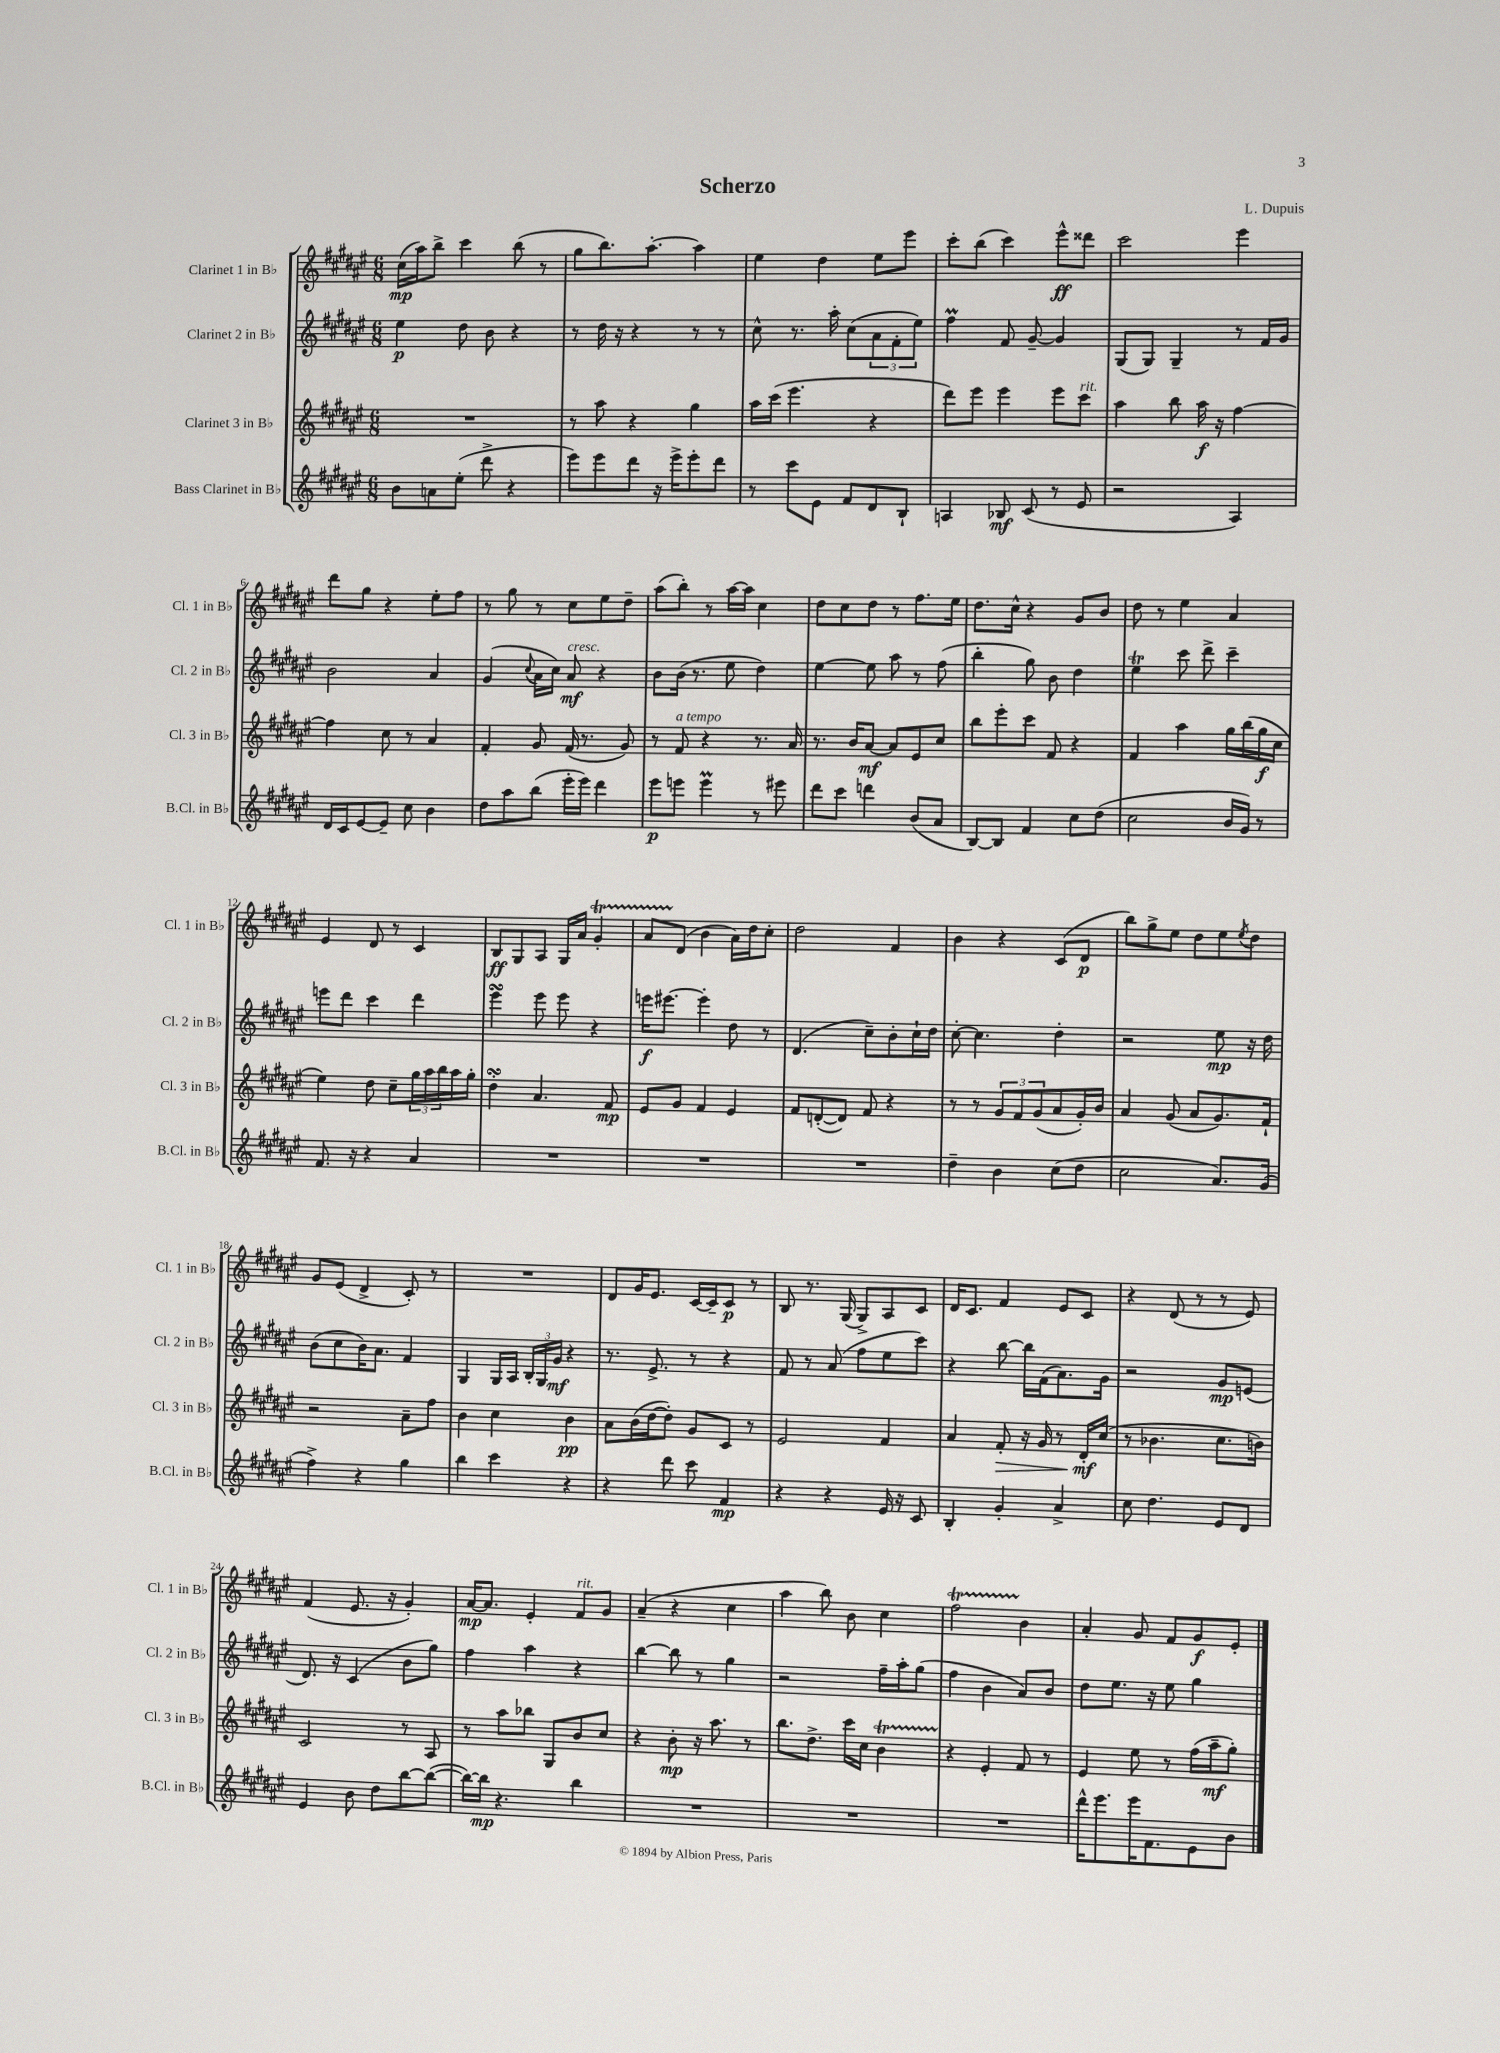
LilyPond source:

\header { title = "Scherzo" composer = "L. Dupuis" }
<<
\new StaffGroup <<
\new Staff = "s0" \with { instrumentName = "Clarinet 1 in Bb" shortInstrumentName = "Cl. 1 in Bb" } {
    \clef treble \key fis \major \numericTimeSignature \time 6/8
    cis''16\mp( ais''16) b''8-> cis'''4 b''8( r8 |
    gis''8 b''8.) ais''8.~-. ais''4 |
    eis''4 dis''4 eis''8 eis'''8 |
    cis'''8-. b''8( cis'''4) eis'''8-^\ff disis'''8 |
    cis'''2 eis'''4 |
    dis'''8 gis''8 r4 eis''8-. fis''8 |
    r8 gis''8 r8 cis''8 eis''8 dis''8-- |
    ais''8( b''8-.) r8 ais''16~ ais''16 cis''4 |
    dis''8 cis''8 dis''8 r8 fis''8. eis''16 |
    dis''8. cis''16-^ r4 gis'8 b'8 |
    dis''8 r8 eis''4 ais'4 |
    eis'4 dis'8 r8 cis'4 |
    b8\ff gis8 ais8 gis16 ais'16 gis'4-.\startTrillSpan |
    ais'8 dis'8\stopTrillSpan( b'4 ais'16) dis''16 cis''8-. |
    dis''2 fis'4 |
    b'4 r4 cis'8( dis'8\p |
    b''8) gis''8-> eis''8 dis''8 eis''8 \acciaccatura { eis''8 } dis''8 |
    gis'8 eis'8( dis'4-> cis'8-.) r8 |
    R2. |
    dis'8 gis'16 eis'8. cis'16~ cis'16-- cis'8\p r8 |
    b8 r8. gis16( gis8->) ais8 cis'8 |
    dis'16 cis'8. fis'4 eis'8 cis'8 |
    r4 dis'8( r8 r8 eis'8) |
    fis'4( eis'8. r16 gis'4-.) |
    ais'16~\mp ais'8. eis'4-. fis'8^\markup { \italic "rit." } gis'8 |
    ais'4--( r4 cis''4 |
    ais''4 b''8) b'8 cis''4 |
    fis''2\startTrillSpan b'4\stopTrillSpan |
    ais'4-. gis'8 fis'8 gis'8\f eis'8-. \bar "|." |
}
\new Staff = "s1" \with { instrumentName = "Clarinet 2 in Bb" shortInstrumentName = "Cl. 2 in Bb" } {
    \clef treble \key fis \major \numericTimeSignature \time 6/8
    eis''4\p dis''8 b'8 r4 |
    r8 dis''16 r16 r4 r8 r8 |
    cis''8-^ r8. ais''16-. cis''8( \tuplet 3/2 { ais'8 fis'8-. eis''8) } |
    fis''4\prall fis'8 gis'8~-- gis'4 |
    gis8( gis8) gis4-- r8 fis'16 gis'16 |
    b'2 ais'4 |
    gis'4( \appoggiatura { cis''8 } ais'16 cis''16) ais'8\mf^\markup { \italic "cresc." } r4 |
    b'8 b'16( r8. eis''8 dis''4) |
    eis''4~ eis''8 ais''8 r8 fis''8( |
    b''4-. gis''8) b'8 dis''4 |
    eis''4\trill cis'''8 dis'''8-> cis'''4-- |
    e'''8 dis'''8 cis'''4 dis'''4 |
    eis'''4\turn eis'''8 eis'''8 r4 |
    e'''16\f eis'''8.~ eis'''4-. dis''8 r8 |
    dis'4.( cis''8--) b'8-. cis''16-! dis''16 |
    cis''8~-. cis''4. dis''4-. |
    r2 eis''8\mp r16 dis''16 |
    b'8( cis''8 b'16) ais'8. fis'4 |
    gis4 gis16 ais16 \tuplet 3/2 { b16-. gis16 gis'16\mf } r4 |
    r8. eis'8.-> r8 r4 |
    fis'8 r8 ais'8( fis''8 eis''8 cis'''8) |
    r4 b''8~ b''16 fis'16( ais'8.) gis'16 |
    r2 gis'8\mp e'8( |
    dis'8.) r16 cis'4( b'8 gis''8) |
    fis''4 ais''4 r4 |
    b''4~ b''8 r8 gis''4 |
    r2 fis''16-- ais''16-. gis''8( |
    fis''4 b'4 ais'8) b'8 |
    dis''8 eis''8. r16 eis''8 gis''4 \bar "|." |
}
\new Staff = "s2" \with { instrumentName = "Clarinet 3 in Bb" shortInstrumentName = "Cl. 3 in Bb" } {
    \clef treble \key fis \major \numericTimeSignature \time 6/8
    R2. |
    r8 ais''8 r4 gis''4 |
    ais''16 cis'''16( eis'''4. r4 |
    dis'''8) eis'''8 eis'''4 eis'''8 cis'''8^\markup { \italic "rit." } |
    ais''4 b''8 ais''16\f r16 fis''4~ |
    fis''4 cis''8 r8 ais'4 |
    fis'4-. gis'8 fis'16( r8. gis'8) |
    r8 fis'8^\markup { \italic "a tempo" } r4 r8. ais'16 |
    r8. b'16 ais'8~\mf ais'8 eis'8 cis''8 |
    b''8 eis'''8-. cis'''8 fis'8 r4 |
    fis'4 ais''4 gis''16 b''16( gis''16\f cis''16 |
    eis''4) dis''8 cis''8-- \tuplet 3/2 { gis''16 ais''16 b''16 } ais''16 gis''16-. |
    dis''4-.\turn ais'4. fis'8\mp |
    eis'8 gis'8 fis'4 eis'4 |
    fis'8 d'8~-.( d'8) fis'8 r4 |
    r8 r8 \tuplet 3/2 { gis'8 fis'8 gis'8( } ais'8 gis'16-.) b'16 |
    ais'4 gis'8( ais'8 gis'8.) fis'16-! |
    r2 ais'8-- fis''8 |
    b'4 cis''4 b'4\pp |
    ais'8 b'16( dis''16~ dis''8-.) gis'8 cis'8 r8 |
    eis'2 fis'4 |
    ais'4 fis'8-.\> r16 gis'16 r8 dis'16-.\mf\! cis''16( |
    r8 bes'4. cis''8. b'16) |
    cis'2 r8 ais8 |
    r8 ais''8 bes''8 gis8 b'8 cis''8 |
    r4 b'8-.\mp r16 ais''8. r8 |
    b''8. dis''8.-> cis'''16 cis''16 b'4\startTrillSpan |
    r4\stopTrillSpan eis'4-. fis'8 r8 |
    eis'4 eis''8 r8 fis''16( ais''16--\mf gis''8-.) \bar "|." |
}
\new Staff = "s3" \with { instrumentName = "Bass Clarinet in Bb" shortInstrumentName = "B.Cl. in Bb" } {
    \clef treble \key fis \major \numericTimeSignature \time 6/8
    b'8 a'8 eis''8-.( dis'''8-> r4 |
    eis'''8) eis'''8 dis'''8 r16 eis'''16-> eis'''8-. dis'''8 |
    r8 cis'''8 eis'8 fis'8 dis'8 b8-! |
    a4 bes8\mf cis'8( r8 eis'8 |
    r2 ais4) |
    dis'16 cis'16 eis'8~ eis'8-- cis''8 b'4 |
    dis''8 ais''8 b''8( eis'''16-. eis'''16) dis'''4 |
    eis'''8\p e'''8 e'''4\prall r8 eis'''8 |
    dis'''8 cis'''8 d'''4 b'8( ais'8 |
    b8~) b8 fis'4 cis''8 dis''8( |
    cis''2 b'16 gis'16) r8 |
    fis'8. r16 r4 ais'4 |
    R2. |
    R2. |
    R2. |
    dis''4-- b'4 cis''8( dis''8 |
    cis''2 ais'8.) gis'16( |
    fis''4->) r4 gis''4 |
    b''4 cis'''4 r4 |
    r4 dis'''8 cis'''8 fis'4\mp |
    r4 r4 eis'16 r16 cis'8 |
    b4-. gis'4-. ais'4-> |
    cis''8 dis''4. eis'8 dis'8 |
    eis'4 b'8 dis''8 b''8~ b''8~( |
    b''16~) b''16\mp r4. b''4 |
    R2. |
    R2. |
    R2. |
    dis'''16-^ eis'''8. eis'''16 fis'8. eis'8 b'8 \bar "|." |
}
>>
>>
